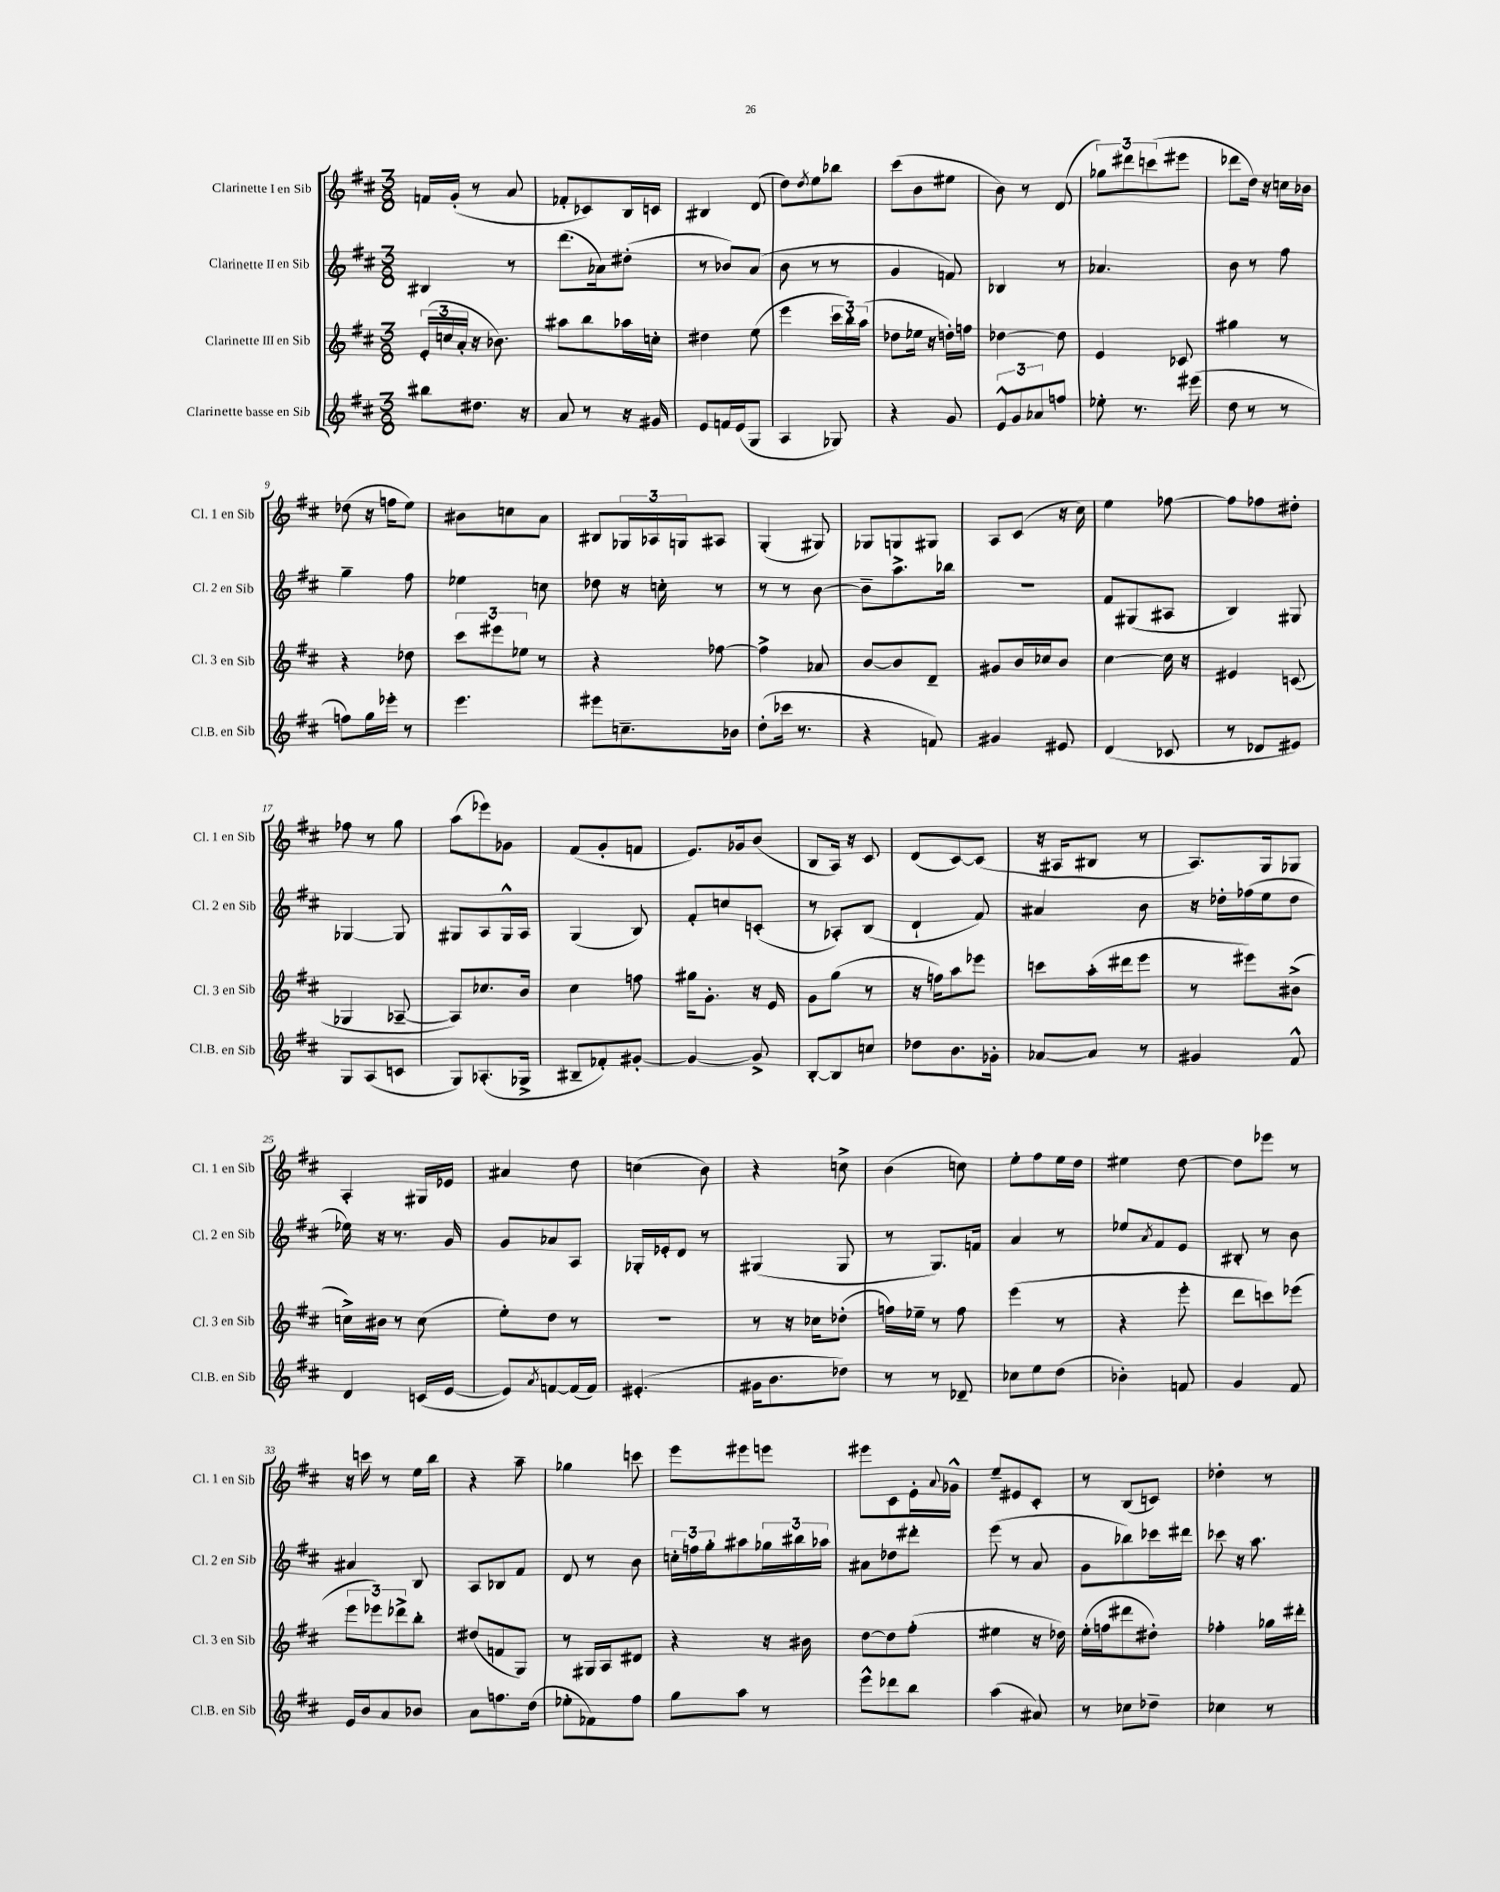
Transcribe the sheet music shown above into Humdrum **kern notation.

**kern	**kern	**kern	**kern
*part4	*part3	*part2	*part1
*staff4	*staff3	*staff2	*staff1
*I"Clarinette basse en Sib	*I"Clarinette III en Sib	*I"Clarinette II en Sib	*I"Clarinette I en Sib
*I'Cl.B. en Sib	*I'Cl. 3 en Sib	*I'Cl. 2 en Sib	*I'Cl. 1 en Sib
*clefG2	*clefG2	*clefG2	*clefG2
*k[f#c#]	*k[f#c#]	*k[f#c#]	*k[f#c#]
*M3/8	*M3/8	*M3/8	*M3/8
=1	=1	=1	=1
8bb#X\L	(24e'/LL	4B#X/	16fn/LL
.	24ccn/	.	.
.	.	.	(16g'/JJ
.	24a'/JJ	.	.
8.dd#X\J	16r	.	8r
.	8.b-X\)	.	.
.	.	8r	8a/
16r	.	.	.
=2	=2	=2	=2
8a/	8aa#X\L	(8.ddd\L	8f-X'/L
8r	8bb\	.	8c-X/)
.	.	16a-X\k)	.
16r	16aa-X\L	(8dd#X'\J	16B/L
16g#X/	16ccn'\JJ	.	16cn/JJ
=3	=3	=3	=3
8e/L	4dd#X\	8r	4B#X/
16fn/L	.	8b-X/L)	.
(16e/J	.	.	.
8G/J	(8ee\	(8a/J	(8d/
=4	=4	=4	=4
4A/	4eee\	8b\	8dd\L)
.	.	.	8qdd/
.	.	8r	8ee\
8G-X/)	24ccc#\LL	8r	8bb-X\J
.	24bb'\)	.	.
.	(24aa\JJ	.	.
=5	=5	=5	=5
4r	8dd-X\L	4g/	(8ccc#\L
.	16ee-X\Jk	.	8b\
.	16r	.	.
8g/	16ddn'\LL)	8fn/)	8ee#X\J
.	16ffn\JJ	.	.
=6	=6	=6	=6
12e^^/L	[4dd-X\	4B-X/	8b\)
12g/	.	.	.
.	.	.	8r
12a-X/	.	.	.
8ffn/J	8dd-\]	8r	(8d/
=7	=7	=7	=7
8ee-X'\	4e/	4.a-X/	12gg-X\L)
.	.	.	12ddd#X\
8.r	.	.	.
.	.	.	(12cccn\
.	8c-X/	.	8eee#X\J
(16eee#X\	.	.	.
=8	=8	=8	=8
8dd\	4gg#X\	8b\	8ddd-X\L
8r	.	8r	16dd\Jk)
.	.	.	16r
8r	8r	8ff#\	16ccn\LL
.	.	.	16b-X\JJ
!!LO:LB:g=z
=9	=9	=9	=9
8ffn\L)	4r	4gg~\	(8dd-X\
16gg\L	.	.	16r
16eee-X'\JJ	.	.	16ffn\KL
8r	8dd-X\	8ff#\	8ee\J)
=10	=10	=10	=10
4.eee\	12ccc#\L	4ee-X\	8b#X\L
.	12eee#X\	.	.
.	.	.	8ccn\
.	12ee-X\J	.	.
.	8r	8ccn\	8a\J
=11	=11	=11	=11
8eee#X\L	4r	8dd-X\	8B#X/L
8.ccn~\	.	16r	24G-X/L
.	.	.	24A-X/
.	.	16ccn'\	.
.	.	.	24Gn/J
.	[8ff-X\	8r	8A#X/J
16b-X\Jk	.	.	.
=12	=12	=12	=12
(8dd'\L	4ff-^\]	8r	(4G'/
16ccc-X\Jk	.	8r	.
8.r	.	.	.
.	8a-X/	[8b\	8G#X/)
=13	=13	=13	=13
4r	[8b/L	8b~\L]	8G-X/L
.	8b/]	8.aa^\	8Gn/
8fn/)	8d~/J	.	8G#X/J
.	.	16bb-X\Jk	.
=14	=14	=14	=14
4g#X/	8g#X/L	4.r	8A/L
.	16b/L	.	(8c#/J
.	16cc-X/J	.	.
8e#X/	8b/J	.	16r
.	.	.	16cc#\)
=15	=15	=15	=15
(4d/	[4cc#\	8f#/L	4ee\
.	.	(8G#X/	.
8c-X/	16cc#\]	8A#X/J	[8ff-X\
.	16r	.	.
=16	=16	=16	=16
8r	4e#X/	4B/)	8ff-\L]
8d-X/L	.	.	8ff-X\
8e#X/J)	(8cn/	8G#X/	8dd#X'\J
!!LO:LB:g=z
=17	=17	=17	=17
8G/L	4G-X/	[4G-X/	8ff-X\
(8A/	.	.	8r
8cn/J	[8A-X~/	8G-/]	8gg\
=18	=18	=18	=18
8G/L)	8A-/L])	8G#X/L	(8aa\L
(8.A-X'/	8.cc-X/	8A/	8eee-X\)
.	.	16G#^^/L	8g-X\J
16G-X^/Jk	16b/Jk	16A/JJ	.
=19	=19	=19	=19
8B#X~/L	4cc#\	(4G/	(8f#/L
8f-X'/)	.	.	8g'/
[8g#X'/J	8ffn\	8B/)	8fn/J
=20	=20	=20	=20
4g#/_	16gg#X\KL	8f#'/L	8.e/L)
.	8.g'\J	.	.
.	.	8ccn/	.
.	.	.	16g-X/k
8g#^/]	16r	(8cn'/J	(8b/J
.	16e/	.	.
=21	=21	=21	=21
[8B'/L	8g\L	8r	8B/L
8B/]	(8gg\J	8A-X'/L)	16A/Jk)
.	.	.	16r
8ccn/J	8r	(8B/J	8c#/
=22	=22	=22	=22
8dd-X\L	16r	4d`/	(8d/L
.	16ffn\KL)	.	.
8.b\	8aa\	.	[8c#/)
.	8eee-X\J	8f#/)	(8c#/J]
16g-X'\Jk	.	.	.
=23	=23	=23	=23
[8a-X/L	8cccn\L	4a#X/	16r
.	.	.	16A#X/KL
8a-/J]	(16aa'\L	.	8B#X/J
.	16ddd#X\J	.	.
8r	8eee\J	8b\	8r
=24	=24	=24	=24
4g#X/	8r	16r	8.A/L)
.	.	16dd-X'\LL	.
.	8eee#X\L)	(16ff-X\	.
.	.	16ee\J	16G/k
8f#^^/	(8b#X^\J	8dd-\J	8G-X/J
!!LO:LB:g=z
=25	=25	=25	=25
4d/	16ccn^\LL)	16ee-X\)	4A'/
.	16b#X\JJ	16r	.
.	8r	8.r	.
(16cn/LL	(8cc\	.	16G#X/LL
[16e/JJ	.	16g/	16e-X/JJ
=26	=26	=26	=26
8e/L])	8ee'\L)	8g/L	4a#X/
8qa/	.	.	.
[8fn/	8dd\J	8a-X/	.
(16f/L]	8r	8A/J	8dd\
16f/JJ)	.	.	.
=27	=27	=27	=27
(4.e#X'/	4.r	16G-X'/LL	(4ccn\
.	.	16e-X'/J	.
.	.	8d/J	.
.	.	8r	8b\)
=28	=28	=28	=28
16g#X\KL	8r	(4G#X/	4r
8.b\	.	.	.
.	16r	.	.
.	16cc-X\KL	.	.
8dd-X\J)	(8dd-X'\J	8G#/	8ccn^\
=29	=29	=29	=29
8r	16ffn\LL)	8r	(4b\
.	16ee-X~\JJ	.	.
8r	8r	8.G/L)	.
8d-X~/	8ff\	.	8ccn\)
.	.	16fn/Jk	.
=30	=30	=30	=30
8cc-X\L	(4eee\	4a/	8ee'\L
8ee\	.	.	8ff#\
(8dd\J	8r	8r	16ee\L
.	.	.	16dd\JJ
=31	=31	=31	=31
4b-X'\)	4r	8ee-X/L	4ee#X\
.	.	8qa/	.
.	.	8f#/	.
8fn/	8eee'\	8e/J	[8dd\
=32	=32	=32	=32
4g/	8ddd\L	8B#X'/	8dd\L]
.	8cccn\)	8r	8eee-X\J
8f#/	(8eee-X\J	8b\	8r
!!LO:LB:g=z
=33	=33	=33	=33
16e/LL	12eee\L	4a#X/	16r
16b/J	.	.	16cccn\
.	12eee-X\)	.	.
8a/	.	.	8r
.	12ddd-X^\	.	.
8b-X/J	8bb'\J	8B/	16ee\LL
.	.	.	16bb\JJ
=34	=34	=34	=34
8a\L	(8dd#X/L	8A/L	4r
8.ffn\	8fn/	8B-X/	.
.	8G/J)	8f#/J	8aa~\
(16dd\Jk	.	.	.
=35	=35	=35	=35
8ee-X'\L	8r	8d/	4gg-X\
8f-X\)	16G#X/LL	8r	.
.	16A/J	.	.
8ff#\J	8d#X/J	8b\	8cccn\
=36	=36	=36	=36
8gg\L	4r	24ccn'\LL	8eee\L
.	.	24ffn\	.
.	.	24gg'\J	.
8aa\J	.	8aa#X\	8eee#X\
8r	16r	24gg-X\L	8eeen\J
.	.	24bb#X\	.
.	16b#X\	.	.
.	.	24aa-X\JJ	.
=37	=37	=37	=37
8eee^^\L	[8dd\L	8a#X\L	8eee#X\L
8ddd-X\	8dd\]	8dd-X\	8c#\
8bb\J	(8ff#'\J	8ddd#X'\J	16e'\L
.	.	.	8qqa/
.	.	.	16g-X^^\JJ
=38	=38	=38	=38
(4aa\	4ee#X\	(8eee\	8ee~/L
.	.	8r	8e#X/
8a#X/)	16r	8a/	8c#'/J
.	16dd-X\)	.	.
=39	=39	=39	=39
8r	(16ee'\LL	8g\L	8r
.	16ffn\J	.	.
8cc-X\L	8ddd#X\	8bb-X\)	(8B/L
8dd-X~\J	8dd#X'\J)	16ccc-X\L	8cn/J)
.	.	16ddd#X\JJ	.
=40	=40	=40	=40
4cc-X\	4ff-X'\	8ccc-X\	4dd-X'\
.	.	16r	.
.	.	8.aa\	.
8r	16gg-X\LL	.	8r
.	16ddd#X'\JJ	.	.
==	==	==	==
*-	*-	*-	*-
